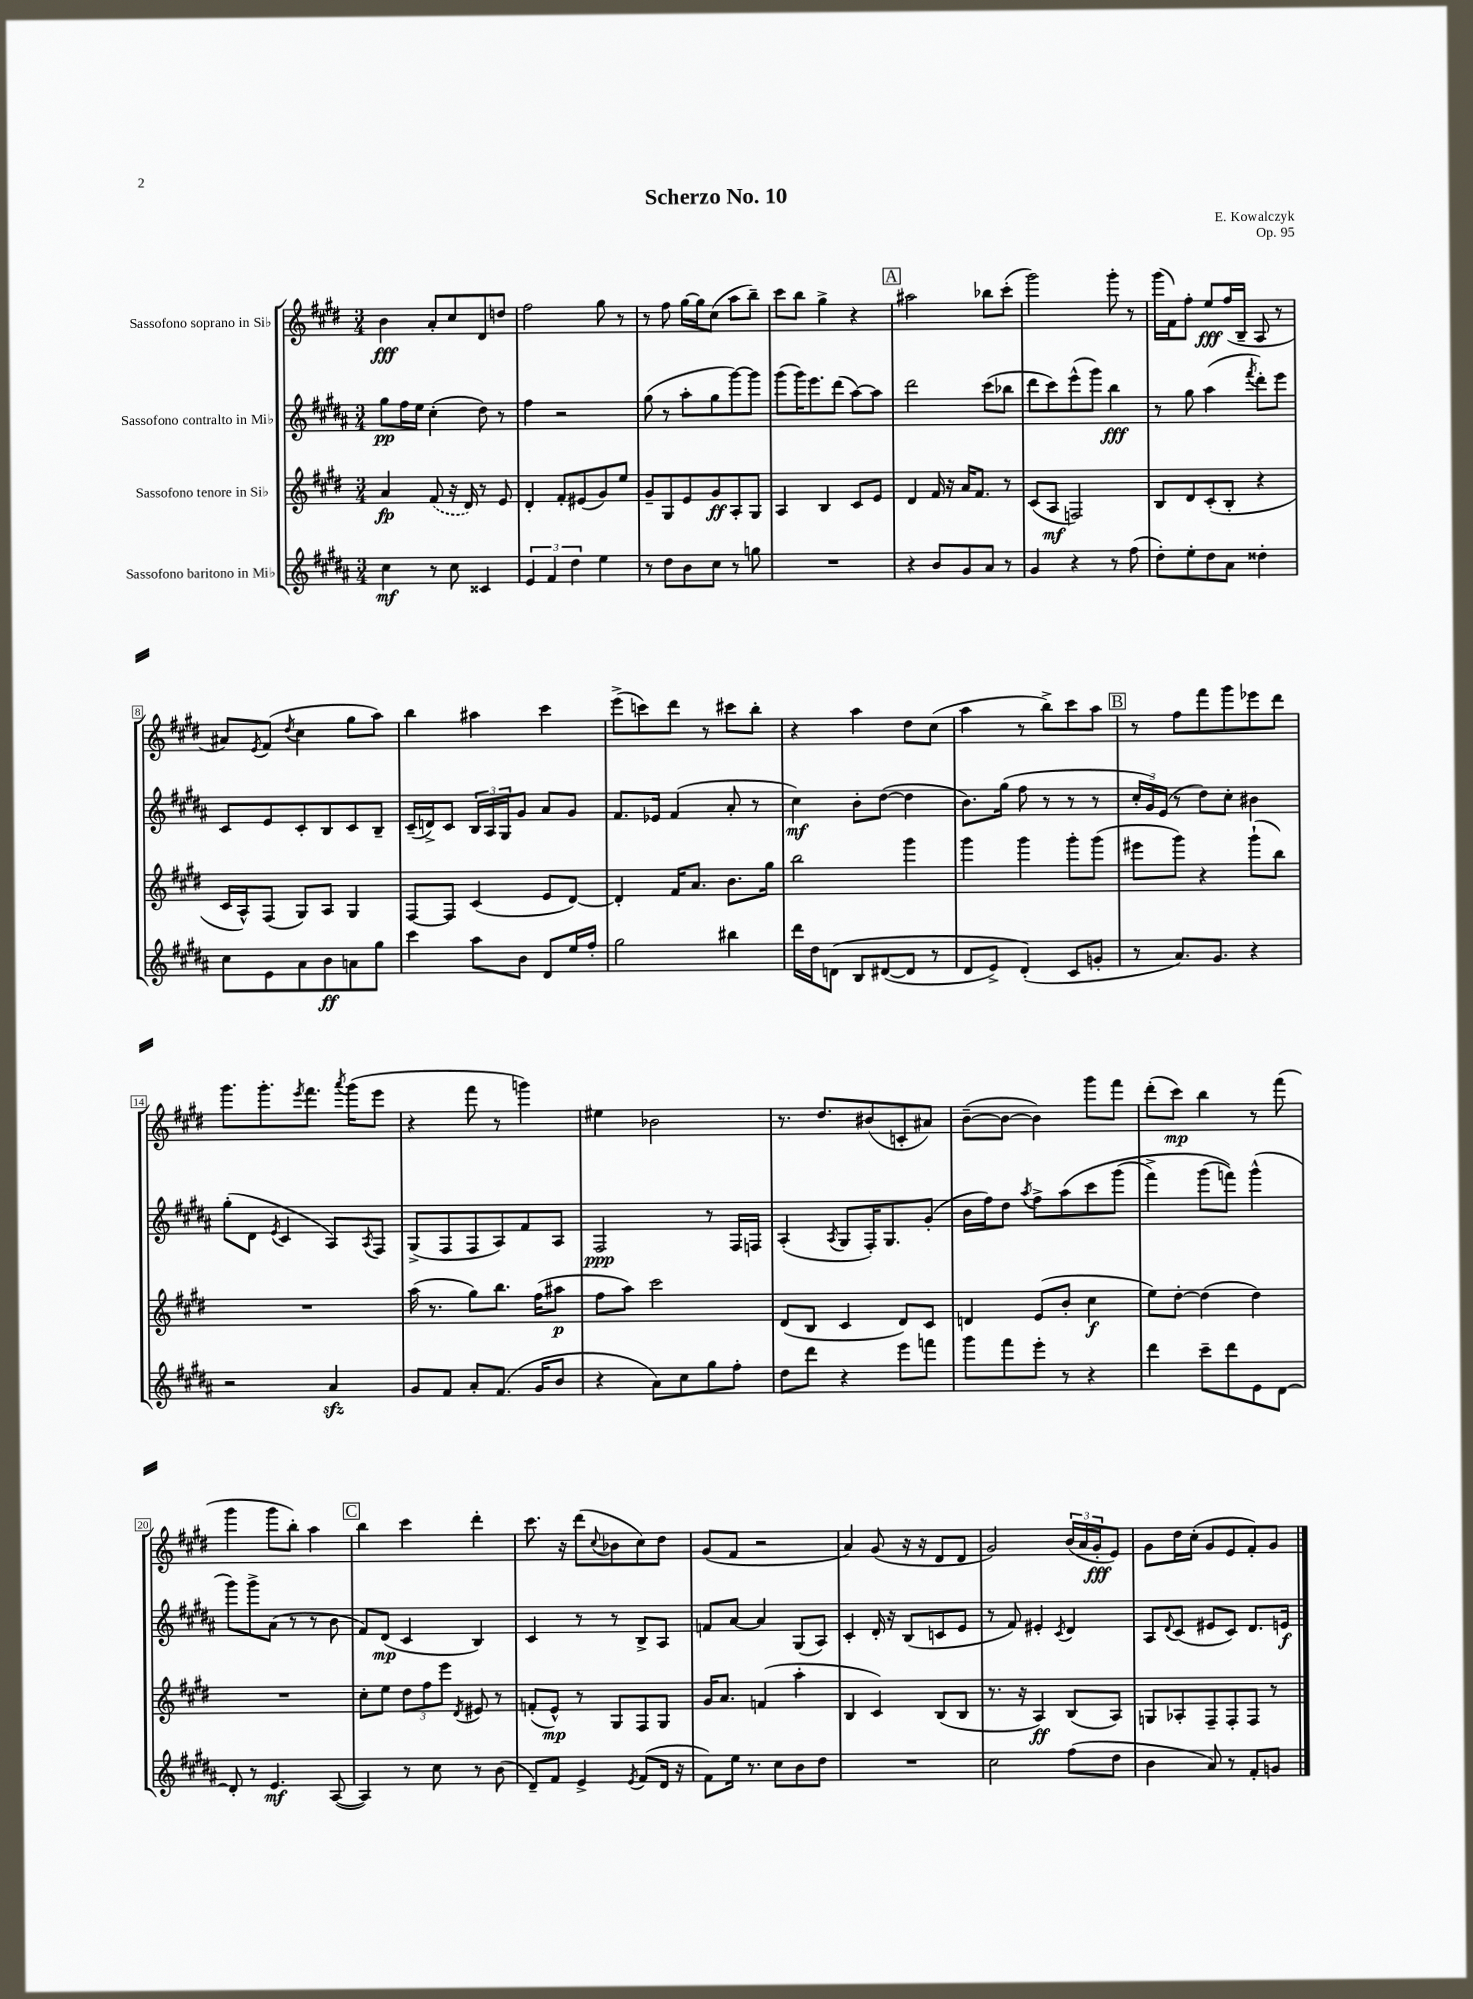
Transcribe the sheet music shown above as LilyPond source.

\header { title = "Scherzo No. 10" composer = "E. Kowalczyk" opus = "Op. 95" }
<<
\new StaffGroup <<
\new Staff = "s0" \with { instrumentName = "Sassofono soprano in Sib" } {
    \clef treble \key e \major \numericTimeSignature \time 3/4
    b'4\fff a'8-. cis''8 dis'8 d''8 |
    fis''2 gis''8 r8 |
    r8 fis''8 gis''16~ gis''16 cis''8( a''8 b''8--) |
    cis'''8 b''8 gis''4-> r4 |
    \mark \markup { \box "A" } ais''2 bes''8 cis'''8-.( |
    gis'''2) gis'''8-. r8 |
    gis'''16( fis'16) fis''8-. e''8\fff fis''16( b16-- a8 r8 |
    ais'8) \acciaccatura { e'8 } fis'8( \acciaccatura { dis''8 } cis''4 gis''8 a''8) |
    b''4 ais''4 cis'''4 |
    e'''8->( c'''8) dis'''8 r8 cis'''8 b''8-. |
    r4 a''4 dis''8 cis''8( |
    a''4 r8 b''8->) cis'''8 a''8 |
    \mark \markup { \box "B" } r8 fis''8 fis'''8 gis'''8 ees'''8 dis'''8 |
    gis'''8. gis'''8.-. \acciaccatura { e'''8 } fis'''8. \acciaccatura { a'''8 } gis'''16( e'''8 |
    r4 fis'''8 r8 g'''4) |
    eis''4 bes'2 |
    r8. dis''8. bis'8( c'8-. ais'8) |
    b'8~--( b'8~ b'4) gis'''8 fis'''8 |
    dis'''8-.( cis'''8\mp) b''4 r8 fis'''8( |
    gis'''4 gis'''8 b''8-.) a''4 |
    \mark \markup { \box "C" } b''4 cis'''4 dis'''4-. |
    cis'''8. r16 dis'''8( \appoggiatura { cis''8 } bes'8 cis''8) dis''8 |
    gis'8( fis'8 r2 |
    a'4) gis'8( r16 r16 dis'8 dis'8 |
    gis'2) \tuplet 3/2 { b'16( a'16 gis'16-.\fff } e'8) |
    gis'8 dis''16 cis''16-.( gis'8 e'8 fis'8-.) gis'8 \bar "|." |
}
\new Staff = "s1" \with { instrumentName = "Sassofono contralto in Mib" } {
    \clef treble \key b \major \numericTimeSignature \time 3/4
    gis''8\pp fis''16 e''16 cis''4-.( dis''8) r8 |
    fis''4 r2 |
    gis''8( r8 ais''8-. gis''8 gis'''8~) gis'''8 |
    gis'''8( gis'''16) e'''8. dis'''8( ais''8~) ais''8 |
    \mark \markup { \box "A" } dis'''2 cis'''8( bes''8 |
    dis'''8 cis'''8) e'''8-^( gis'''8) b''4\fff |
    r8 gis''8 ais''4( \acciaccatura { fis'''8 } dis'''8-.) e'''8 |
    cis'8 e'8 cis'8-. b8 cis'8 b8-- |
    cis'16--( d'16->) cis'8 \tuplet 3/2 { b16 ais16 gis16 } gis'8 ais'8 gis'8 |
    fis'8. ees'16 fis'4( ais'8-. r8 |
    cis''4\mf) b'8-. dis''8~( dis''4 |
    b'8.) gis''16( fis''8 r8 r8 r8 |
    \mark \markup { \box "B" } \tuplet 3/2 { cis''16-. gis'16) e'16( } r8 dis''8) cis''8-. bis'4 |
    gis''8-.( dis'8 \acciaccatura { e'8 } cis'4 ais8) \acciaccatura { ais8 } fis8 |
    gis8->( fis8 fis8 ais8) fis'8 ais8 |
    fis2\ppp r8 fis16 f16 |
    ais4-.( \acciaccatura { ais8 } gis8 fis16-.) gis8. gis'8-.( |
    b'16 fis''16) dis''8 \acciaccatura { ais''8 } fis''8-> ais''8\( cis'''8 gis'''8( |
    fis'''4->) gis'''8( f'''8)\) gis'''4-^( |
    gis'''8) gis'''8-> ais'8( r8 r8 b'8 |
    \mark \markup { \box "C" } fis'8) dis'8\mp( cis'4 b4) |
    cis'4 r8 r8 b8-> ais8 |
    f'8 ais'8~ ais'4 gis8( ais8) |
    cis'4-. dis'16-. r16 b8( c'8 e'8 |
    r8 fis'8) eis'4-. \acciaccatura { cis'8 } dis'4 |
    ais8 \appoggiatura { dis'8 } cis'8( eis'8 cis'8) dis'8. e'16\f \bar "|." |
}
\new Staff = "s2" \with { instrumentName = "Sassofono tenore in Sib" } {
    \clef treble \key e \major \numericTimeSignature \time 3/4
    a'4\fp \once \slurDashed fis'8( r16 dis'16) r8 e'8 |
    dis'4-. fis'8-. eis'8( gis'8) e''8 |
    gis'8-- gis8 e'8 gis'8\ff a8-. gis8 |
    a4 b4 cis'8 e'8 |
    \mark \markup { \box "A" } dis'4 fis'16 r16 a'16 fis'8. r8 |
    cis'8( a8\mf f2) |
    b8 dis'8 cis'8-.( b8-. r4 |
    cis'16 a16-^) fis8( gis8) a8 gis4 |
    fis8~ fis8 cis'4( e'8 dis'8~) |
    dis'4-. fis'16 a'8. b'8. gis''16 |
    b''2 gis'''4 |
    gis'''4 gis'''4 gis'''8-. gis'''8( |
    \mark \markup { \box "B" } eis'''8 gis'''8) r4 gis'''8-!( b''8) |
    R2. |
    a''16( r8. gis''8) b''8. fis''16( ais''8\p |
    fis''8 a''8) cis'''2 |
    dis'8( b8 cis'4 dis'8) cis'8 |
    d'4 e'8( b'8-. cis''4\f |
    e''8) dis''8~-. dis''4( dis''4) |
    R2. |
    \mark \markup { \box "C" } cis''8-. e''8 \tuplet 3/2 { dis''8 fis''8 e'''8 } \acciaccatura { dis'8 } eis'8 r8 |
    f'8-.( e'8-^\mp) r8 gis8 fis8 gis8 |
    gis'16 a'8. f'4( a''4-. |
    b4 cis'4) b8( b8 |
    r8. r16 a4\ff) b8( a8) |
    g8 aes8-. fis8-- fis8-. fis8 r8 \bar "|." |
}
\new Staff = "s3" \with { instrumentName = "Sassofono baritono in Mib" } {
    \clef treble \key b \major \numericTimeSignature \time 3/4
    cis''4\mf r8 cis''8 cisis'4 |
    \tuplet 3/2 { e'4 fis'4 dis''4 } e''4 |
    r8 dis''8 b'8 cis''8 r8 g''8 |
    R2. |
    \mark \markup { \box "A" } r4 b'8 gis'8 ais'8 r8 |
    gis'4 r4 r8 fis''8( |
    dis''8-.) e''8-. dis''8 ais'8 disis''4-. |
    cis''8 e'8 ais'8 b'8\ff a'8 gis''8 |
    cis'''4 ais''8 b'8 dis'8 e''16 fis''16-. |
    gis''2 bis''4 |
    dis'''16 dis''16 d'8\( b8 dis'8~( dis'8 r8 |
    dis'8 e'8->) dis'4-.(\) cis'8 g'8-. |
    \mark \markup { \box "B" } r8 ais'8.) gis'8. r4 |
    r2 ais'4\sfz |
    gis'8 fis'8 ais'8-. fis'8.( gis'16 b'8 |
    r4 ais'8) cis''8 gis''8 fis''8-. |
    dis''8 dis'''8 r4 e'''8 f'''8 |
    gis'''8 fis'''8 e'''8-. r8 r4 |
    dis'''4 cis'''8-- dis'''8 e'8 dis'8~ |
    dis'8-. r8 e'4.\mf ais8~( |
    \mark \markup { \box "C" } ais4) r8 cis''8 r8 b'8( |
    dis'8--) fis'8 e'4-> \acciaccatura { e'8 } fis'8( dis'16 r16 |
    fis'8) e''16 r8. cis''8 b'8 dis''8 |
    R2. |
    cis''2 fis''8( dis''8 |
    b'4 ais'8) r8 fis'8-. g'8 \bar "|." |
}
>>
>>
\layout { \context { \Score \override BarNumber.stencil = #(make-stencil-boxer 0.1 0.3 ly:text-interface::print) } }
